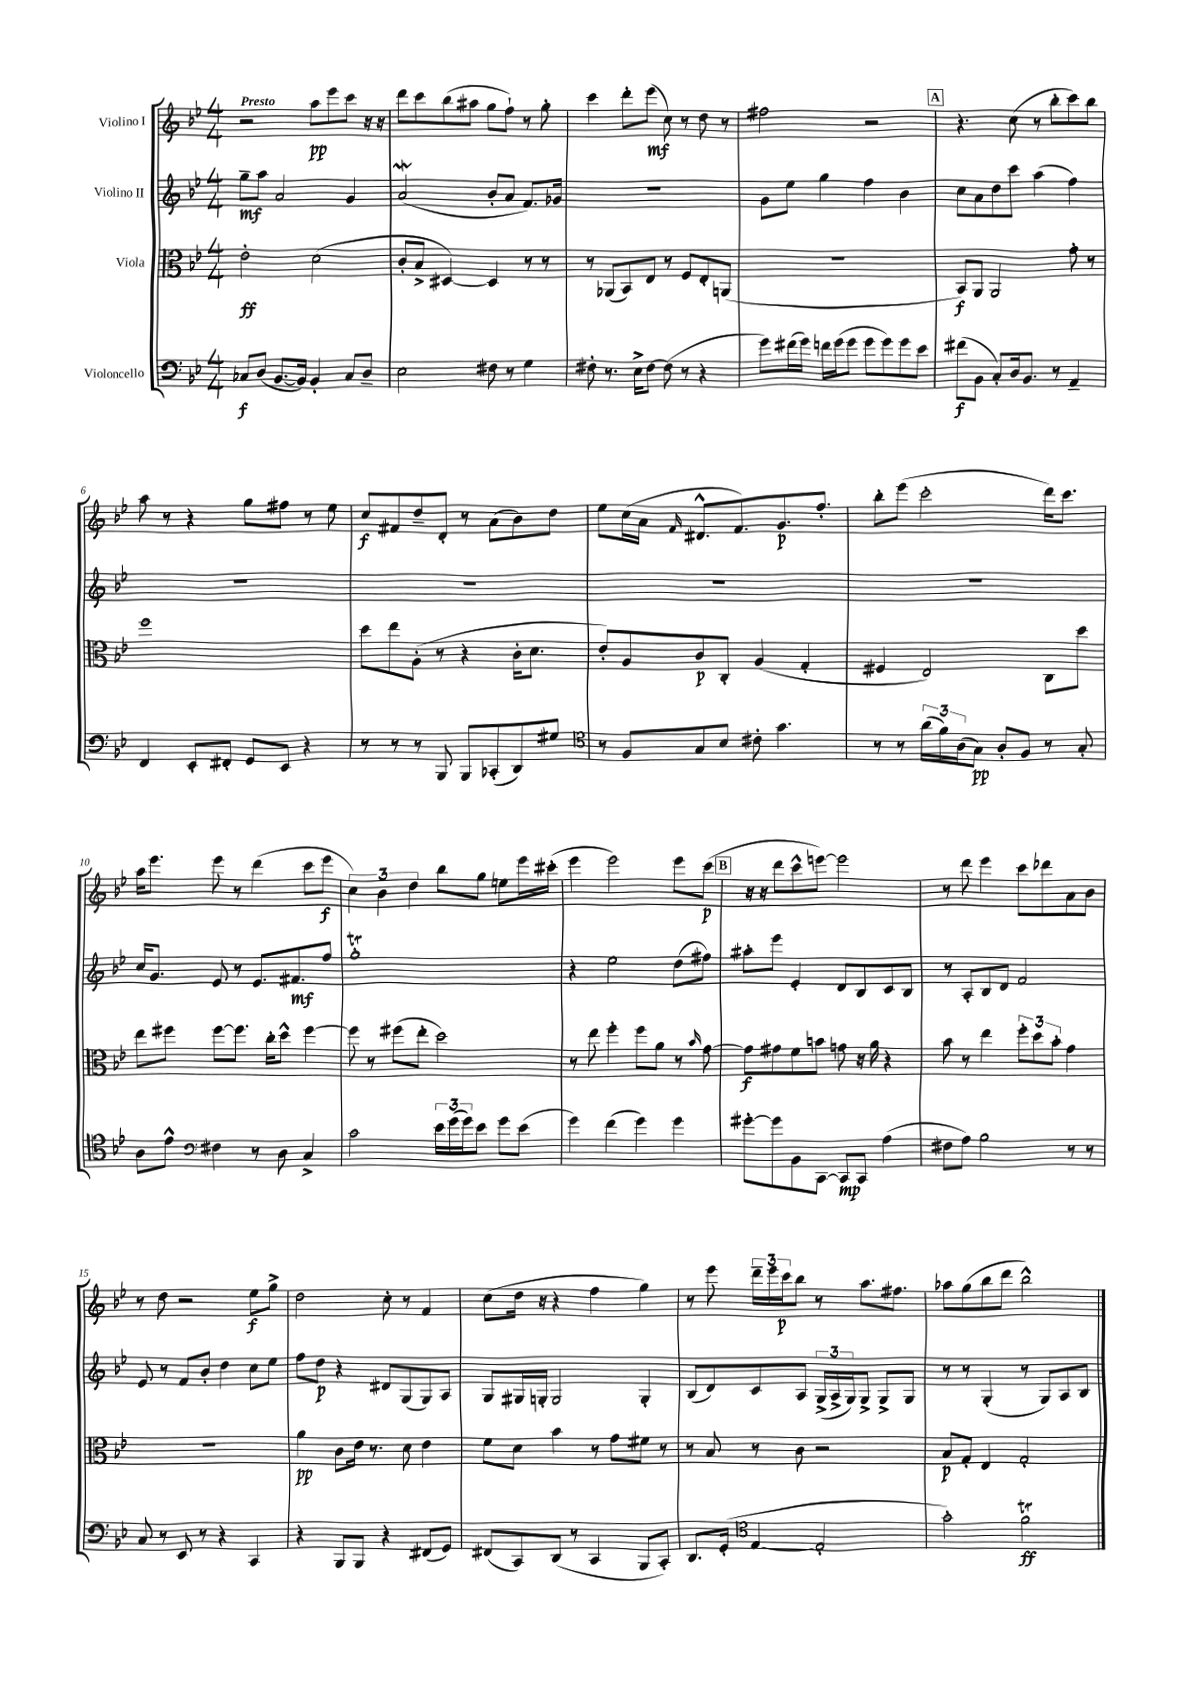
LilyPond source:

<<
\new StaffGroup <<
\new Staff = "s0" \with { instrumentName = "Violino I" } {
    \clef treble \key bes \major \numericTimeSignature \time 4/4 \tempo "Presto"
    r2 a''8\pp ees'''8 c'''8 r16 r16 |
    d'''8 c'''8 bes''8( ais''8 g''8 f''8-!) r8 g''8-. |
    c'''4 d'''8-. ees'''8\mf( c''8) r8 d''8 r8 |
    fis''2 r2 |
    \mark \markup { \box "A" } r4. c''8( r8 bes''8-. c'''8) bes''8 |
    a''8 r8 r4 g''8 fis''8 r8 ees''8 |
    c''8\f fis'8 d''8-- d'8-. r8 a'8( bes'8) d''8 |
    ees''8 c''16( a'16 \grace { f'16 } dis'8.-^ f'8.) g'8.\p f''8.-. |
    bes''8-. ees'''8( c'''2-. d'''16) c'''8. |
    a''16 ees'''8. ees'''8 r8 d'''4( c'''8 ees'''8\f |
    \tuplet 3/2 { c''4) bes'4 d''4 } bes''8 g''8 e''8 ees'''16 cis'''16-.( |
    ees'''4 ees'''2) ees'''8 c'''8\p( |
    \mark \markup { \box "B" } r16 r16 d'''8 c'''8-^ e'''8~) e'''2 |
    r8 d'''8 ees'''4 c'''8 des'''8 a'8 bes'8 |
    r8 d''8 r2 ees''8\f g''8-> |
    d''2 c''8-. r8 f'4 |
    c''8( d''16 r16 r4 f''4 g''4) |
    r8 ees'''8 \tuplet 3/2 { d'''16-- ees'''16 c'''16\p } bes''8 r8 a''8. fis''8. |
    aes''8 g''8( bes''8 d'''8 bes''2-^) \bar "|." |
}
\new Staff = "s1" \with { instrumentName = "Violino II" } {
    \clef treble \key bes \major \numericTimeSignature \time 4/4
    g''8--\mf a''8 a'2 g'4 |
    a'2\mordent( bes'8-. a'8 f'8.) ges'16 |
    R1 |
    g'8 ees''8 g''4 f''4 bes'4 |
    \mark \markup { \box "A" } c''8 a'8 d''8 c'''8 a''4( f''4) |
    R1 |
    R1 |
    R1 |
    R1 |
    c''16 g'8. ees'8 r8 ees'8. fis'8.\mf f''8 |
    g''1-.\trill |
    r4 ees''2 d''8( fis''8) |
    \mark \markup { \box "B" } ais''8-. ees'''8 ees'4-. d'8 bes8 c'8 bes8 |
    r8 a8-. bes8 d'8 f'2 |
    ees'8 r8 f'8 bes'8-. d''4 c''8 ees''8 |
    f''8 d''8\p r4 dis'8 g8( g8) a8 |
    g8 gis16 g16-. g2 g4-. |
    bes8( d'8) c'8 a8 \tuplet 3/2 { g16->( a16-> g16) } g8-> g8-> g8 |
    r8 r8 g4-.( r8 g8) a8 bes8 \bar "|." |
}
\new Staff = "s2" \with { instrumentName = "Viola" } {
    \clef alto \key bes \major \numericTimeSignature \time 4/4
    ees'2-.\ff d'2( |
    c'8-. bes8-> dis4~) dis4 r8 r8 |
    r8 aes,8( bes,8) ees8 r8 f8 ees8-. a,8( |
    r1 |
    \mark \markup { \box "A" } bes,8\f) a,8 a,2 g'8-. r8 |
    f''1 |
    d''8 ees''8 a8-.( r8 r4 c'16-. d'8. |
    ees'8-.) a8 c'8\p c8-. a4( g4-. |
    fis4 ees2) c8 d''8 |
    ees''8 fis''8 fis''8~ fis''8. c''16-. d''8-^ fis''4~ |
    fis''8 r8 fis''8( ees''8-. d''2) |
    r8 ees''8 f''4-. f''8 a'8 r8 \grace { bes'16 } g'8~ |
    \mark \markup { \box "B" } g'8\f gis'8 f'8 b'8 g'8 r16 a'16 r4 |
    bes'8 r8 ees''4 \tuplet 3/2 { f''8-. d''8 bes'8-. } g'4 |
    R1 |
    a'4\pp c'8 ees'16 r8. d'8 ees'4 |
    f'8 d'8 bes'4 r8 g'8 fis'8 r8 |
    r8 bes8 r8 c'8 r2 |
    bes8\p g8-. ees4 g2-. \bar "|." |
}
\new Staff = "s3" \with { instrumentName = "Violoncello" } {
    \clef bass \key bes \major \numericTimeSignature \time 4/4
    ces8\f d8( bes,8.~ bes,16) bes,4-. ces8 d8-- |
    ees2 fis8 r8 g4 |
    fis8-. r8. ees16-> fis8~ fis8( r8 r4 |
    g'8) fis'16( g'16) f'16 g'16( g'8 g'8 g'8) g'8 ees'8 |
    \mark \markup { \box "A" } fis'8\f( bes,8 c8-.) d16 bes,8. r8 a,4-- |
    f,4 ees,8-. fis,8-. g,8 ees,8 r4 |
    r8 r8 r8 bes,,8 bes,,8 ces,8-.( d,8) gis8 |
    \clef tenor r8 f8 g8 bes8 cis'8-. g'4. |
    r8 r8 \tuplet 3/2 { a'16( f'16) a16( } g8\pp) a8-. f8 r8 g8-. |
    a8 ees'8-^ \clef bass fis4 r8 d8 c4-> |
    c'2 \tuplet 3/2 { ees'16 g'16( g'16) } ees'8 g'8 ees'8( |
    g'4) f'4( g'4) g'4 |
    \mark \markup { \box "B" } gis'8~-. gis'8 bes,8 c,8~ c,8\mp c,8 a4( |
    fis8 a8) bes2 r8 r8 |
    c8 r8 ees,8 r8 r4 c,4 |
    r4 bes,,8 bes,,8 r4 fis,8( g,8) |
    fis,8( c,8) d,8( r8 c,4 bes,,8 c,8-.) |
    d,8. g,16-.( \clef tenor ees4~ ees2-. |
    g'2-.) f'2\trill\ff \bar "|." |
}
>>
>>
